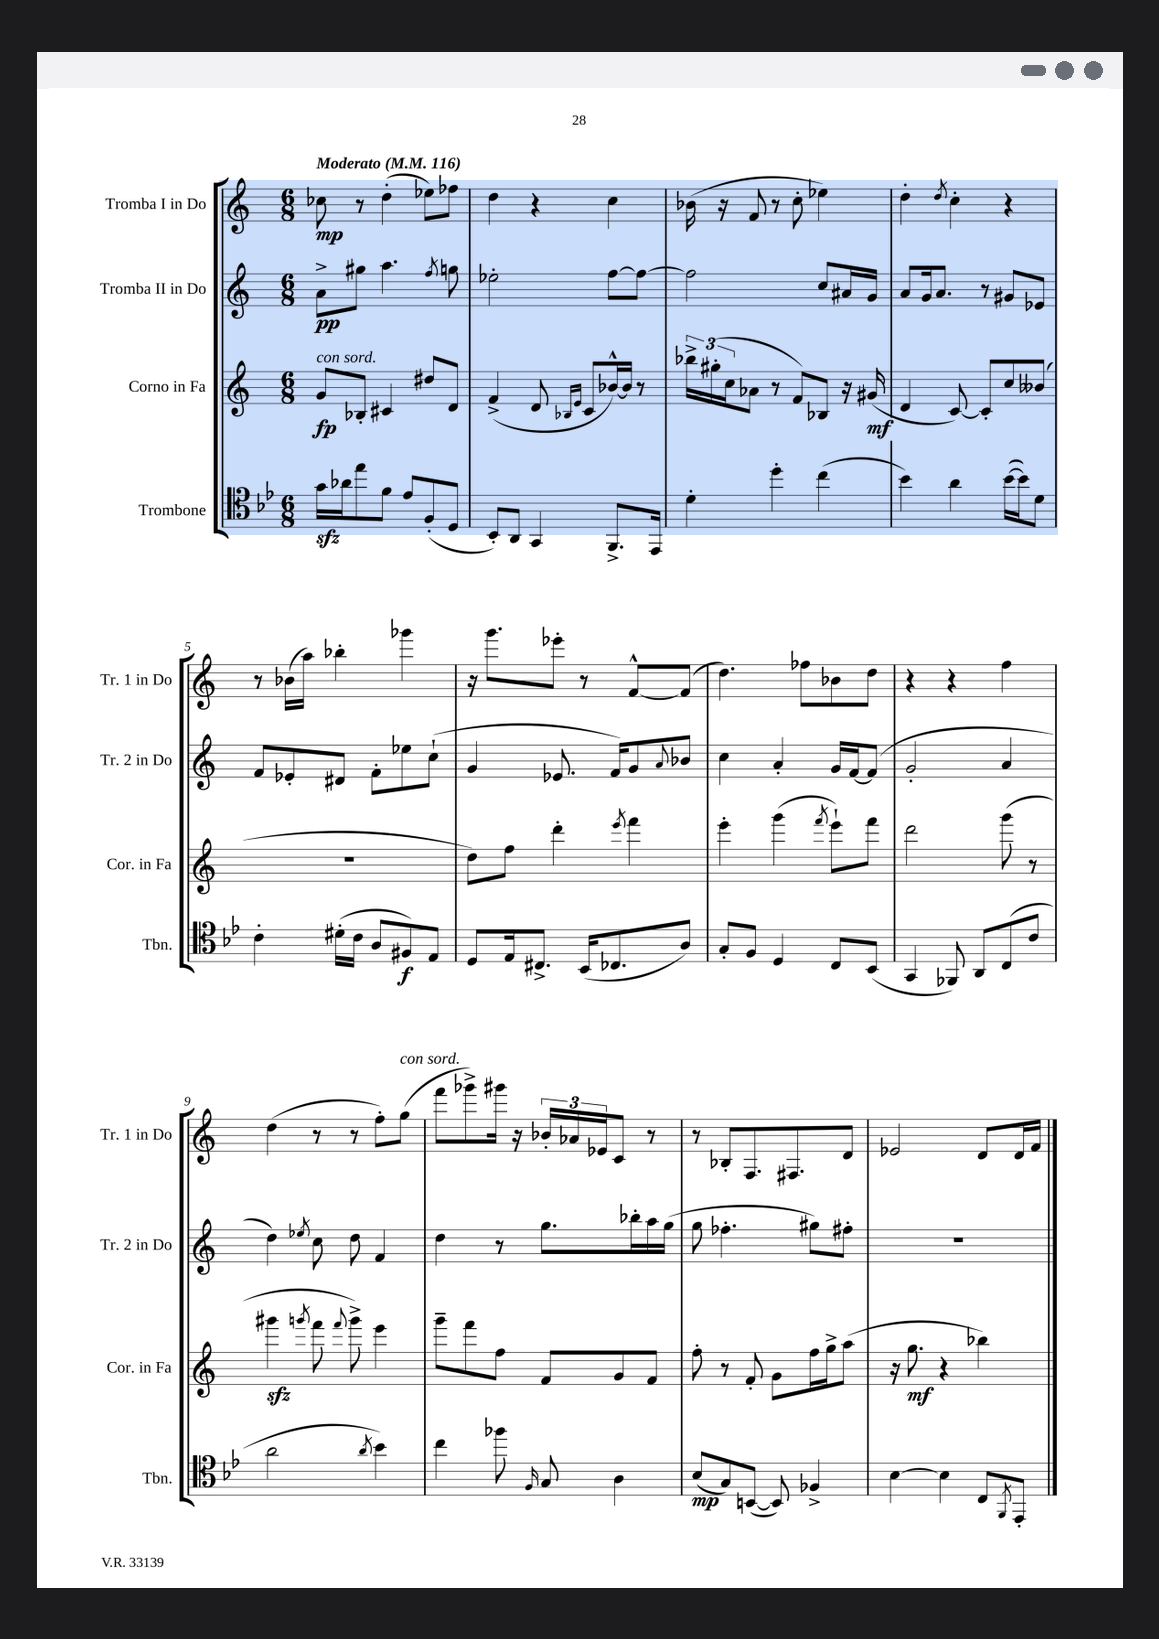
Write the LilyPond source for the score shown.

<<
\new StaffGroup <<
\new Staff = "s0" \with { instrumentName = "Tromba I in Do" shortInstrumentName = "Tr. 1 in Do" } {
    \clef treble \key c \major \numericTimeSignature \time 6/8 \tempo "Moderato" 4 = 116
    ces''8\mp r8 d''4-.( ees''8) fes''8 |
    d''4 r4 c''4 |
    bes'16( r16 f'8 r8 c''8-. ees''4) |
    d''4-. \acciaccatura { d''8 } c''4-. r4 |
    r8 bes'16( a''16) bes''4-. ges'''4 |
    r16 g'''8. ees'''8-. r8 f'8~-^ f'8( |
    d''4.) fes''8 bes'8 d''8 |
    r4 r4 f''4 |
    d''4( r8 r8 f''8-.) g''8^\markup { \italic "con sord." }( |
    f'''8 ges'''8->) gis'''16 r16 \tuplet 3/2 { bes'16-. aes'16 ees'16 } c'8 r8 |
    r8 bes8-. f8. fis8. d'8 |
    ees'2 d'8 d'16 f'16 \bar "|." |
}
\new Staff = "s1" \with { instrumentName = "Tromba II in Do" shortInstrumentName = "Tr. 2 in Do" } {
    \clef treble \key c \major \numericTimeSignature \time 6/8
    a'8->\pp gis''8 a''4. \acciaccatura { f''8 } g''8 |
    ees''2-. f''8~ f''8~ |
    f''2 c''8 ais'16 g'16 |
    a'8 g'16 a'8. r8 gis'8 ees'8 |
    f'8 ees'8-. dis'8 f'8-. ees''8 c''8-!( |
    g'4 ees'8. f'16) g'8 \appoggiatura { a'8 } bes'8 |
    c''4 a'4-. g'16 f'16~ f'8( |
    g'2-. a'4 |
    d''4) \acciaccatura { ees''8 } c''8 d''8 f'4 |
    d''4 r8 g''8. bes''16-. a''16 g''16( |
    g''8 fes''4.-. gis''8) fis''8-. |
    R2. \bar "|." |
}
\new Staff = "s2" \with { instrumentName = "Corno in Fa" shortInstrumentName = "Cor. in Fa" } {
    \clef treble \key c \major \numericTimeSignature \time 6/8
    g'8\fp^\markup { \italic "con sord." } bes8-. cis'4 dis''8 d'8 |
    f'4->( d'8 \grace { bes16 e'16 } c'8 bes'16~-^) bes'16 r8 |
    \tuplet 3/2 { bes''16-> gis''16-.( c''16 } aes'8 r8 f'8) bes8 r16 gis'16\mf( |
    d'4 c'8~) c'8-. c''8 beses'8( |
    R2. |
    d''8) f''8 d'''4-. \acciaccatura { e'''8 } f'''4 |
    e'''4-. g'''4( \acciaccatura { f'''8 } e'''8-!) f'''8 |
    d'''2 g'''8( r8 |
    gis'''4\sfz \acciaccatura { g'''8 } f'''8 \appoggiatura { f'''8 } g'''8->) e'''4 |
    g'''8-- f'''8 f''8 f'8 g'8 f'8 |
    f''8-. r8 f'8-. g'8 f''16 g''16-> a''8( |
    r16 g''8.\mf r4 bes''4) \bar "|." |
}
\new Staff = "s3" \with { instrumentName = "Trombone" shortInstrumentName = "Tbn." } {
    \clef tenor \key bes \major \numericTimeSignature \time 6/8
    g'16\sfz aes'16 ees''8 f'8 ees'8 f8-.( d8 |
    bes,8-.) a,8 g,4 f,8.-> ees,16 |
    d'4-. d''4-. c''4( |
    bes'4) a'4 bes'16~( bes'16) d'8 |
    c'4-. dis'16-.( c'16 a8 fis8\f) ees8 |
    d8 ees16 cis8.-> bes,16( ces8. a8) |
    g8-. f8 d4 c8 bes,8( |
    g,4 fes,8) a,8 c8( c'8 |
    a'2 \acciaccatura { a'8 } bes'4) |
    c''4 fes''8 \grace { f16 } g8 a4 |
    bes8\mp( g8) b,8~( b,8) fes4-> |
    bes4~ bes4 c8 \acciaccatura { f,8 } ees,8-. \bar "|." |
}
>>
>>
